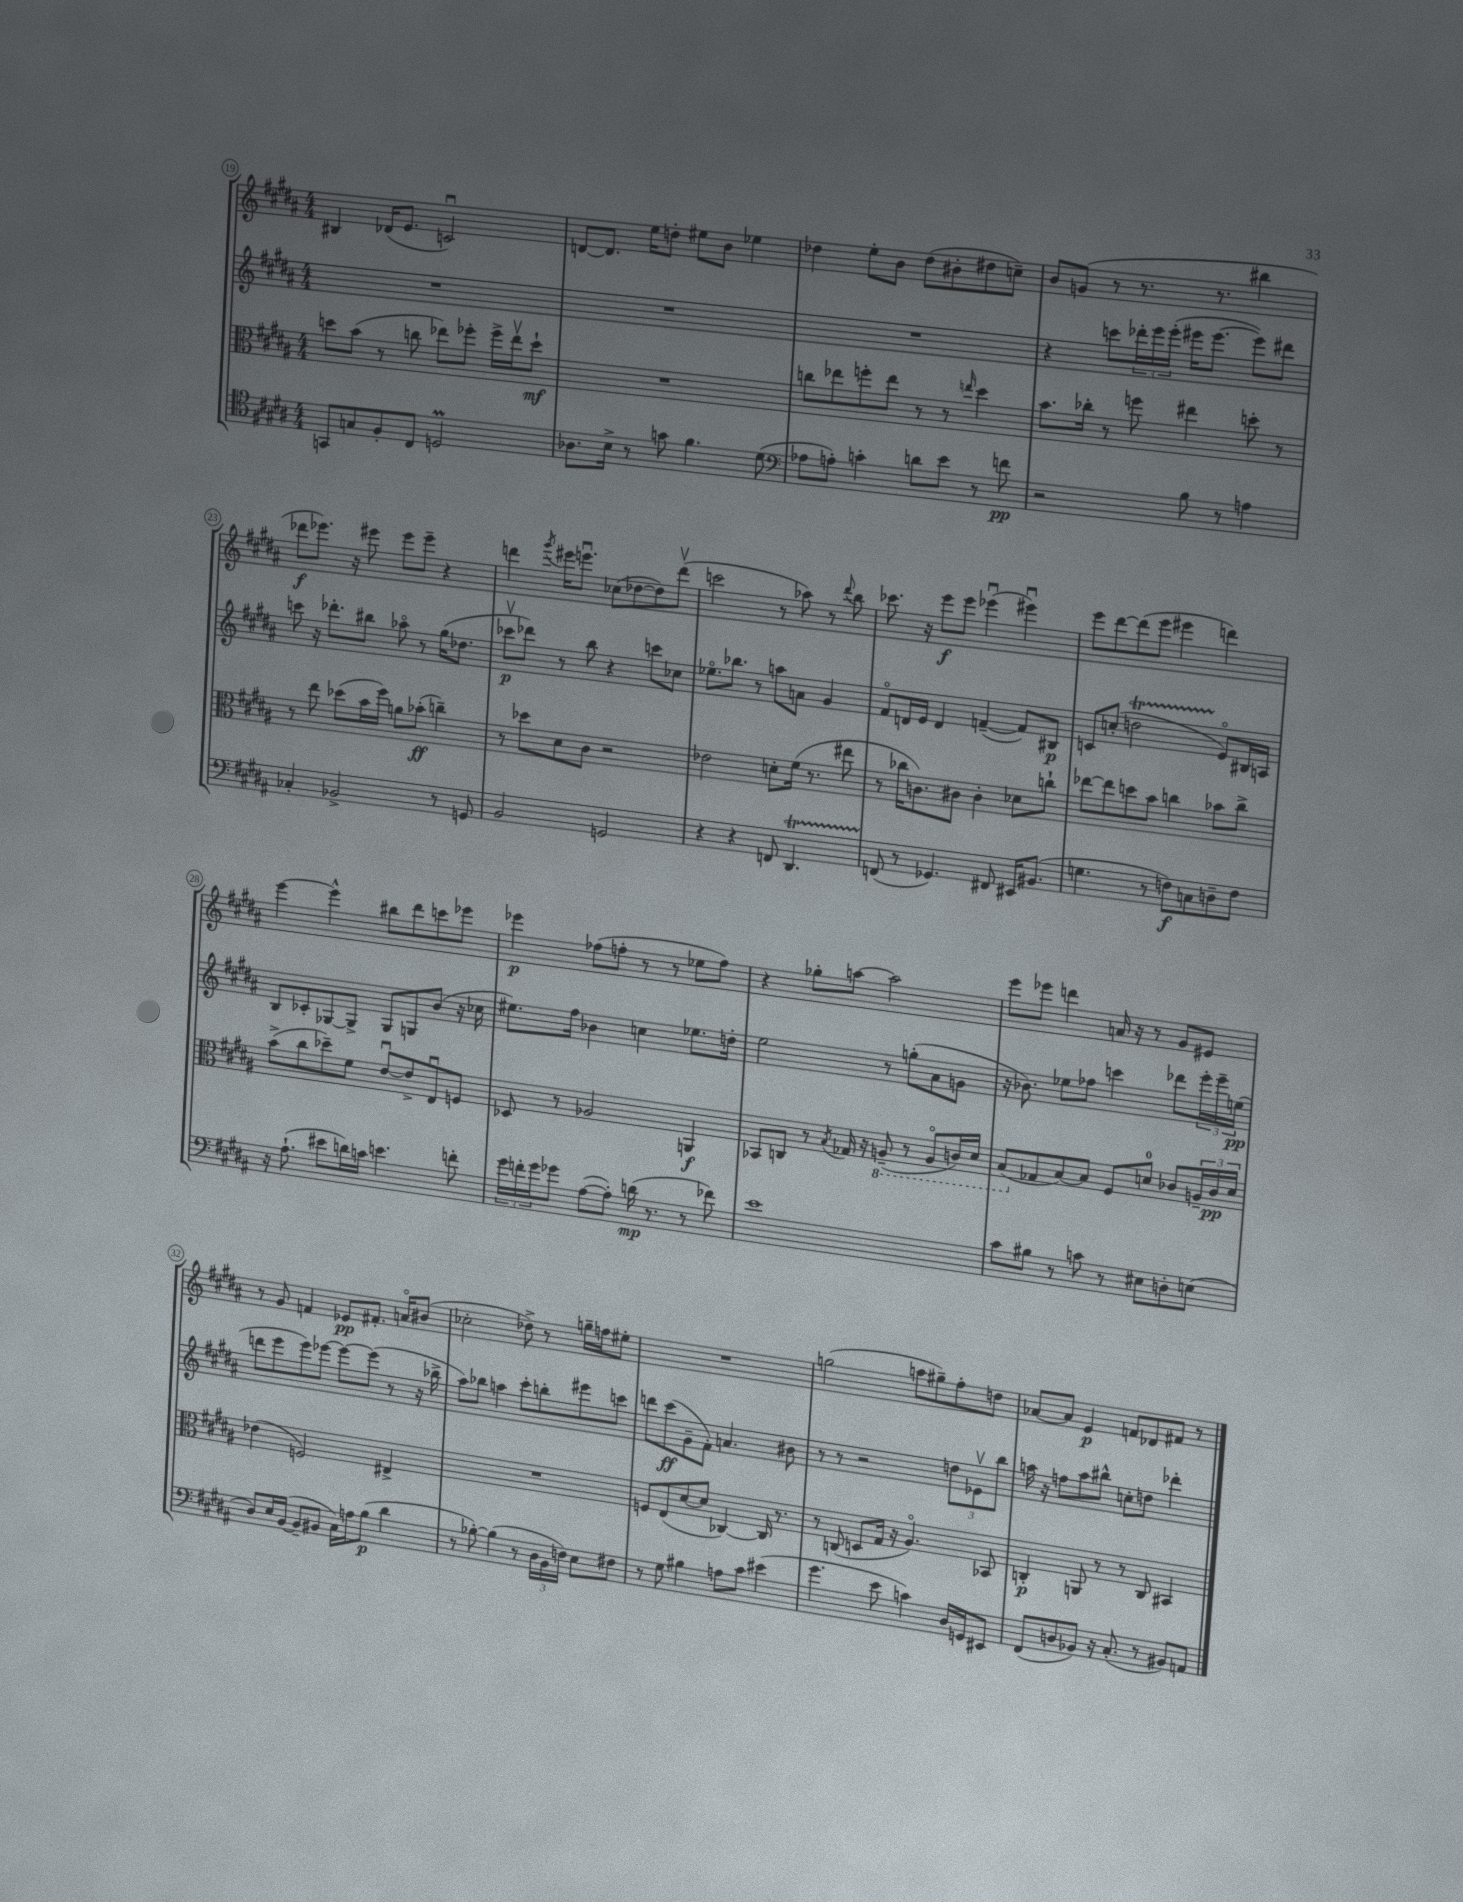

**kern	**dynam	**kern	**dynam	**kern	**dynam	**kern	**dynam
*part4	*part4	*part3	*part3	*part2	*part2	*part1	*part1
*staff4	*staff4	*staff3	*staff3	*staff2	*staff2	*staff1	*staff1
*clefC4	*	*clefC3	*	*clefG2	*	*clefG2	*
*k[f#c#g#d#a#]	*	*k[f#c#g#d#a#]	*	*k[f#c#g#d#a#]	*	*k[f#c#g#d#a#]	*
*M4/4	*	*M4/4	*	*M4/4	*	*M4/4	*
=19	=19	=19	=19	=19	=19	=19	=19
8GGn/L	.	8ddn\L	.	1r	.	4B#X/	.
8Gn/	.	(8b\J	.	.	.	.	.
8F#'/	.	8r	.	.	.	(16d-X/KL	.
.	.	.	.	.	.	8.e/J	.
8C#/J	.	8ccn\	.	.	.	.	.
2DnM/	.	8ee-X\L)	.	.	.	2cnu/)	.
.	.	8ff-X'\J	.	.	.	.	.
.	.	16ff-^\LL	.	.	.	.	.
.	.	16ee-v\J	.	.	.	.	.
.	.	8dd`\J	mf	.	.	.	.
=20	=20	=20	=20	=20	=20	=20	=20
8.A-X\L	.	1r	.	1r	.	[8dn/L	.
.	.	.	.	.	.	8.d/J]	.
16B^\Jk	.	.	.	.	.	.	.
8r	.	.	.	.	.	.	.
.	.	.	.	.	.	16ee\KL	.
8gn\	.	.	.	.	.	8ddn'\J	.
4.f#\	.	.	.	.	.	8ee#X\L	.
.	.	.	.	.	.	8b\J	.
.	.	.	.	.	.	4ee-X\	.
(8d#\	.	.	.	.	.	.	.
=21	=21	=21	=21	=21	=21	=21	=21
*clefF4	*	*	*	*	*	*	*
8A-X\L	.	8ccn\L	.	1r	.	4dd-X\	.
8An'\J)	.	8ee-X\	.	.	.	.	.
4cn'\	.	8ffn'\	.	.	.	8ee'\L	.
.	.	8ee-\J	.	.	.	8b\J	.
8dn\L	.	8r	.	.	.	(8dd-\L	.
8e\J	.	8r	.	.	.	8b#X'\	.
.	.	16qqeen/	.	.	.	.	.
8r	.	4dd#\	.	.	.	8dd#X\	.
8fn\	pp	.	.	.	.	8ccn~\J)	.
=22	=22	=22	=22	=22	=22	=22	=22
2r	.	8.b\L	.	4r	.	8b/L	.
.	.	.	.	.	.	(8gn/J	.
.	.	16cc-X'\Jk	.	.	.	.	.
.	.	8r	.	8cccn\L	.	8r	.
.	.	8ffn\	.	24ddd-X'\L	.	8.r	.
.	.	.	.	24eee\	.	.	.
.	.	.	.	(24eee'\JJ	.	.	.
8B\	.	4ee#X\	.	16eee#X\KL	.	.	.
.	.	.	.	[8.eee#\J	.	8.r	.
8r	.	.	.	.	.	.	.
4An\	.	8ddn'\	.	8eee#\L])	.	4bb#X\	.
.	.	8r	.	8ddd#X\J	.	.	.
!!LO:LB:g=z
=23	=23	=23	=23	=23	=23	=23	=23
4C-X'/	.	8r	.	8cccn\	.	8ddd-X\L	f
.	.	8ee\	.	16r	.	8.eee-X\J)	.
.	.	.	.	8.ddd-X'\L	.	.	.
2BB-X^/	.	(8dd-X\L	.	.	.	.	.
.	.	.	.	.	.	16r	.
.	.	16b\L	.	8bb#X\J	.	8eee#X\	.
.	.	16ff#\JJ)	.	.	.	.	.
.	.	8an\L	.	8aa-X\	.	8eee#\L	.
.	.	(8b-X'\J	ff	8r	.	8eee#~\J	.
8r	.	4ccn~\)	.	(16gg#\KL	.	4r	.
.	.	.	.	8.dd-X\J	.	.	.
8GGn/	.	.	.	.	.	.	.
=24	=24	=24	=24	=24	=24	=24	=24
2BB/	.	8r	.	8ccc-Xv\L	p	4dddn\	.
.	.	8dd-X\L	.	8ddd-X\J)	.	.	.
.	.	.	.	.	.	8qggg#/	.
.	.	8d#\	.	8r	.	16eee#X\KL	.
.	.	.	.	.	.	8.eeenu\J	.
.	.	8c#\J	.	8bb\	.	.	.
2GGn/	.	2r	.	4r	.	(8cc-X\L	.
.	.	.	.	.	.	[8dd-X\	.
.	.	.	.	8cccn\L	.	8dd-\])	.
.	.	.	.	8cc-X\J	.	(8dddv\J	.
=25	=25	=25	=25	=25	=25	=25	=25
4r	.	2e-X\	.	8.ee-X\L	.	2cccn\	.
.	.	.	.	8.bb-X\J	.	.	.
4r	.	.	.	.	.	.	.
.	.	.	.	8r	.	.	.
8FFn/	.	8dn'\L	.	8aan\L	.	8r	.
4.DD#t/	.	(16f#\Jk	.	8an\J	.	8aa-X\)	.
.	.	8.r	.	.	.	.	.
.	.	.	.	4g#/	.	8r	.
.	.	.	.	.	.	8qqddd#/	.
.	.	8ee#X\	.	.	.	8bb\	.
=26	=26	=26	=26	=26	=26	=26	=26
(8FFn/	.	8r	.	8f#/L	.	8.ccc-X\	.
8r	.	16cc-X\KL	.	16dn/L	.	.	.
.	.	8.cn\)	.	16e/JJ	.	16r	.
4.GG-X/)	.	.	.	4d/	.	8eee\L	f
.	.	8c#X\J	.	.	.	8eee\J	.
.	.	4c#'\	.	([4fn~/	.	(4eee-Xu\	.
8FF#X/	.	.	.	.	.	.	.
16EE#X/KL	.	8d-X\L	.	8f/L])	.	4eee#Xu\)	.
(8.BB#X/J	.	.	.	.	.	.	.
.	.	8ccn`\J	.	8B#X/J	p	.	.
=27	=27	=27	=27	=27	=27	=27	=27
4.Gn\	.	[8ee-X\L	.	8cn/L	.	8eee\L	.
.	.	8ee-\]	.	(8ccn'/J	.	[8ddd#\	.
.	.	8ddn\	.	2ddnT\	.	(8ddd#\]	.
8r	.	8b\J	.	.	.	8eee\J	.
8Fn\L)	f	4ccn\	.	.	.	4eee#X\	.
8Cn\	.	.	.	.	.	.	.
8Dn~\	.	8b-X\L	.	8e/L)	.	4dddn\)	.
8F\J	.	8cc^\J	.	16B#X/L	.	.	.
.	.	.	.	16An/JJ	.	.	.
!!LO:LB:g=z
=28	=28	=28	=28	=28	=28	=28	=28
16r	.	(8b^\L	.	8B/L	.	[4eee\	.
(8.A#`\	.	.	.	.	.	.	.
.	.	8cc#\	.	8c-X'/	.	.	.
8e#X\L	.	8dd-X~\)	.	[8G-X/	.	4eee^^\]	.
16dn\L)	.	8f#\J	.	8G-^/J]	.	.	.
16cn\JJ	.	.	.	.	.	.	.
4.en\	.	[8eu/L	.	8G-/L	.	8bb#X\L	.
.	.	8e^/]	.	8Gn/	.	8ddd#\	.
.	.	8Eu/	.	(8b/J	.	8cccn\	.
8fn'\	.	8Fn/J	.	16r	.	8eee-X\J	.
.	.	.	.	16cc-X\	.	.	.
=29	=29	=29	=29	=29	=29	=29	=29
24g#\LL	.	8D-X/	.	8.ee#X\L)	.	4eee-X\	p
24fn'\	.	.	.	.	.	.	.
24g#\J	.	.	.	.	.	.	.
8g-X\J	.	8r	.	.	.	.	.
.	.	.	.	16ff#\Jk	.	.	.
([8A#\L	.	2A-X/	.	4b-X\	.	(8ff-X\L	.
8A#'\J])	.	.	.	.	.	8ffn'\J	.
(16dn\	mp	.	.	4ccn\	.	8r	.
8.r	.	.	.	.	.	.	.
.	.	.	.	.	.	8r	.
8r	.	4AAn/	f	8.ee-X\L	.	8ee-X\L	.
8f-X\)	.	.	.	.	.	8ff\J)	.
.	.	.	.	16ddn'\Jk	.	.	.
=30	=30	=30	=30	=30	=30	=30	=30
1e	.	8BB-X/L	.	2ee\	.	4r	.
.	.	8Cn/J	.	.	.	.	.
.	.	8r	.	.	.	8gg-X'\L	.
.	.	8qB/	.	.	.	.	.
.	.	16G-X/	.	.	.	[8aan\J	.
.	.	16r	.	.	.	.	.
*	*	*8ba	*	*	*	*	*
.	.	(8AAn~/	.	8r	.	2aa\]	.
.	.	8r	.	(8ggn'\L	.	.	.
.	.	8AA/L	.	8a#\	.	.	.
.	.	16Cn/L)	.	8gn\J	.	.	.
.	.	16D#/JJ	.	.	.	.	.
=31	=31	=31	=31	=31	=31	=31	=31
8c#\L	.	(8BB/L	.	16r	.	8eee\L	.
.	.	.	.	8.b-X\)	.	.	.
*	*	*X8ba	*	*	*	*	*
8B#X\J	.	8G-X/	.	.	.	8eee-X\J	.
8r	.	[8B/)	.	8ee-X\L	.	4dddn\	.
8cn\	.	8B/J]	.	8ff-X\J	.	.	.
8r	.	8F#/L	.	4cccn\	.	16an/	.
.	.	.	.	.	.	16r	.
8E#X\L	.	8dn/J	.	.	.	8r	.
8Dn'\	.	8c-X/L	.	8ddd-X\L	.	8g#/L	.
(8En\J	.	24An~/L	.	24eee'\L	.	8e#X/J	.
.	.	24c-/	pp	24eee~\	.	.	.
.	.	24d/JJ	.	(24een\JJ	pp	.	.
!!LO:LB:g=z
=32	=32	=32	=32	=32	=32	=32	=32
8D#/L)	.	(4e-X\	.	8dddn\L	.	8r	.
16E/L	.	.	.	8eee\	.	8g#/	.
([16BB/JJ	.	.	.	.	.	.	.
8BB~/L]	.	2Fn/)	.	8eee\)	.	4fn/	.
8BB#X/J	.	.	.	[8eee-X\J	.	.	.
16C#\LL)	.	.	.	8eee-\L_	.	8e-X/L	pp
16An\J	.	.	.	.	.	.	.
(8B\J	p	.	.	(8eee-\J]	.	8.f#X'/J	.
4d#\	.	4E#X^/	.	8r	.	.	.
.	.	.	.	.	.	16an/KL	.
.	.	.	.	16r	.	(8b#X/J	.
.	.	.	.	16bb-X^\	.	.	.
=33	=33	=33	=33	=33	=33	=33	=33
8r	.	1r	.	8aa#\L)	.	2cc-X'\	.
[8B-X'\)	.	.	.	8bb-X\J	.	.	.
(4B-\]	.	.	.	4aan\	.	.	.
8r	.	.	.	8ccc#'\L	.	8dd-X^\)	.
24D#\LL	.	.	.	8bbn'\	.	8r	.
24BB\	.	.	.	.	.	.	.
24Fn\JJ)	.	.	.	.	.	.	.
8E\L	.	.	.	8eee#X\	.	16ggn~\LL	.
.	.	.	.	.	.	16ffn\J	.
8F#X\J	.	.	.	8cccn\J	.	8ee#X'\J	.
=34	=34	=34	=34	=34	=34	=34	=34
8r	.	8Fn/L	.	8dddn\L	.	1r	.
8G#\	.	(8E/	.	(8ccc#\	ff	.	.
4B#X\	.	[8d#/	.	8g#~\	.	.	.
.	.	8d#/J]	.	8f#'\J)	.	.	.
8An\L	.	[4C-X/)	.	4.an/	.	.	.
8c#\J	.	.	.	.	.	.	.
(4e#X\	.	16C-/]	.	.	.	.	.
.	.	8.r	.	.	.	.	.
.	.	.	.	8b#X\	.	.	.
=35	=35	=35	=35	=35	=35	=35	=35
4.g#\	.	8r	.	8r	.	(2ggn\	.
.	.	(8Cn/	.	8r	.	.	.
.	.	8Dn/L	.	2r	.	.	.
8e\	.	16G#/Jk	.	.	.	.	.
.	.	16r	.	.	.	.	.
4cn\)	.	4.A#/)	.	.	.	8aan\L	.
.	.	.	.	.	.	8gg#X~\)	.
16D#/LL	.	.	.	12ddn\L	.	8ff#'\	.
16GGn/J	.	.	.	.	.	.	.
.	.	.	.	12e-Xv\	.	.	.
8EE#X/J	.	8BB-X/	.	.	.	8ddn\J	.
.	.	.	.	12bb\J	.	.	.
=36	=36	=36	=36	=36	=36	=36	=36
(8FF#/L	.	4Cn'/	p	16aan\	.	[8a-X/L	.
.	.	.	.	16r	.	.	.
8Dn/	.	.	.	8ffn\L	.	8a-/J]	.
8BB-X/J)	.	8AAn/	.	8aa\	.	4e/	p
16r	.	8r	.	8bb#X^^\J	.	.	.
(8.C#'/	.	.	.	.	.	.	.
.	.	8r	.	8ccn'\L	.	8fn/L	.
8r	.	8C/	.	8ddn\J	.	8d-X/	.
8BB#X/L)	.	4BB#X/	.	4ddd-X'\	.	8f#X/J	.
8AAn/J	.	.	.	.	.	8r	.
==	==	==	==	==	==	==	==
*-	*-	*-	*-	*-	*-	*-	*-
